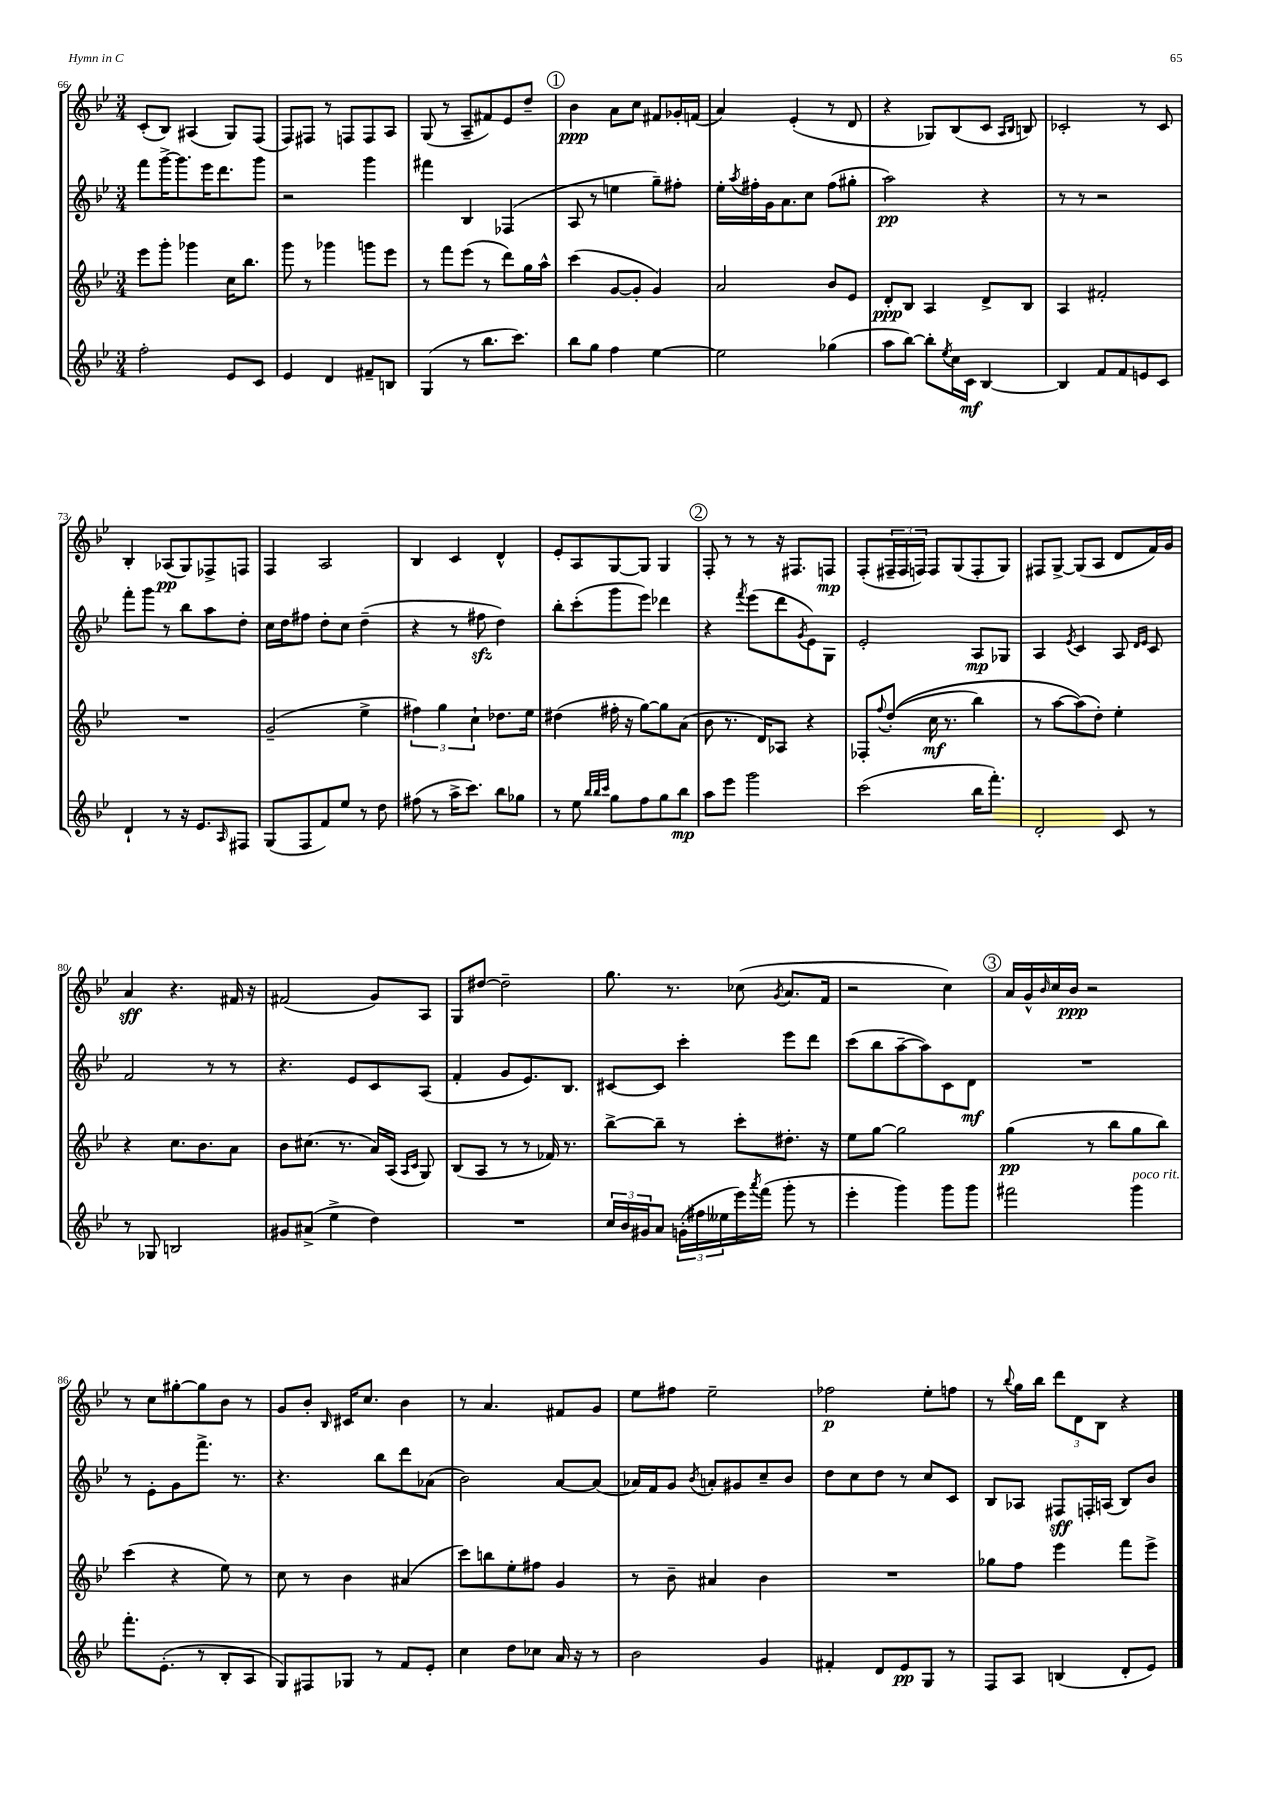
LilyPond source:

<<
\new StaffGroup <<
\new Staff = "s0" {
    \clef treble \key bes \major \numericTimeSignature \time 3/4
    c'8-.( bes8) ais4( g8) f8( |
    f8) fis8 r8 f8 f8 a8 |
    g8( r8 a8-- fis'8) ees'8 d''8-- |
    \mark \markup { \circle "1" } bes'4\ppp a'8 c''8 fis'8 ges'16-. f'16( |
    a'4) ees'4-.( r8 d'8 |
    r4 ges8) bes8( c'8 \grace { a16 bes16 } b8) |
    ces'2-. r8 ces'8 |
    bes4-. aes8\pp( g8) fes8-> f8 |
    f4 a2 |
    bes4 c'4 d'4-^ |
    ees'8-. a8 g8~ g8 g4 |
    \mark \markup { \circle "2" } f8-. r8 r8 r16 fis8. f8\mp |
    f8-.( \tuplet 3/2 { fis16-- fis16 f16) } f8 g8( f8-. g8) |
    fis8 g8~-> g8( a8 d'8 f'16) g'16 |
    a'4\sff r4. fis'16 r16 |
    fis'2( g'8) a8 |
    g8 dis''8~ dis''2-- |
    g''8. r8. ces''8( \acciaccatura { g'8 } a'8. f'16 |
    r2 c''4) |
    \mark \markup { \circle "3" } a'16 g'16-^ \grace { bes'16 } c''16 bes'16\ppp r2 |
    r8 c''8 gis''8~-. gis''8 bes'8 r8 |
    g'8 bes'8-. \grace { bes16 } cis'16 c''8. bes'4 |
    r8 a'4. fis'8 g'8 |
    ees''8 fis''8 ees''2-- |
    fes''2\p ees''8-. f''8 |
    r8 \appoggiatura { bes''8 } g''16 bes''16 \tuplet 3/2 { d'''8 d'8 bes8 } r4 \bar "|." |
}
\new Staff = "s1" {
    \clef treble \key bes \major \numericTimeSignature \time 3/4
    f'''8 g'''16~-> g'''8. ees'''16 d'''8. g'''8 |
    r2 g'''4 |
    fis'''4 bes4 fes4( |
    \mark \markup { \circle "1" } a8 r8 e''4 g''8--) fis''8-. |
    ees''16-. \acciaccatura { a''8 } fis''16-. g'16 a'8. c''8 fis''8( gis''8-. |
    a''2\pp) r4 |
    r8 r8 r2 |
    f'''8-. g'''8 r8 bes''8 a''8 d''8-. |
    c''16 d''16 fis''8 d''8-. c''8 d''4--( |
    r4 r8 fis''8\sfz d''4) |
    bes''8-. c'''8-.( g'''8 ees'''8) des'''4 |
    \mark \markup { \circle "2" } r4 \acciaccatura { f'''8 } ees'''8( d'''8 \acciaccatura { g'8 } ees'8) g8 |
    ees'2-. a8\mp ges8 |
    a4 \acciaccatura { ees'8 } c'4 a8 \grace { d'16 ees'16 } c'8 |
    f'2 r8 r8 |
    r4. ees'8 c'8 a8( |
    f'4-. g'8 ees'8.) bes8. |
    cis'8~ cis'8 c'''4-. ees'''8 d'''8 |
    c'''8( bes''8 a''8~-- a''8) c'8 d'8\mf |
    \mark \markup { \circle "3" } R2. |
    r8 ees'8-. g'8 f'''8.-> r8. |
    r4. bes''8 d'''8 aes'8( |
    bes'2) a'8~ a'8( |
    aes'16) f'16 g'8 \acciaccatura { bes'8 } a'8-. gis'8 c''8-- bes'8 |
    d''8 c''8 d''8 r8 c''8 c'8 |
    bes8 aes8 fis8\sff f16-. a16( bes8) bes'8 \bar "|." |
}
\new Staff = "s2" {
    \clef treble \key bes \major \numericTimeSignature \time 3/4
    ees'''8 g'''8-. ges'''4 c''16 bes''8. |
    g'''8 r8 ges'''4 g'''8 ees'''8 |
    r8 f'''8 ees'''8( r8 d'''8) g''16 a''16-^ |
    \mark \markup { \circle "1" } c'''4( g'8~ g'8-. g'4) |
    a'2 bes'8 ees'8 |
    d'8-.\ppp bes8 a4 d'8-> bes8 |
    a4 fis'2-. |
    R2. |
    g'2--( ees''4-> |
    \tuplet 3/2 { fis''4) g''4 c''4-! } des''8. ees''16 |
    dis''4( fis''16-. r16 g''8~) g''8 a'8( |
    \mark \markup { \circle "2" } bes'8 r8. d'16) aes8 r4 |
    fes8-. \appoggiatura { f''8 } d''8-.(\( c''16\mf r8. bes''4) |
    r8 a''8~ a''8(\) d''8-.) ees''4-. |
    r4 c''8. bes'8. a'8 |
    bes'8 cis''8.( r8. a'16) a16( \grace { a16 c'16 } g8) |
    bes8( a8 r8 r8 fes'16) r8. |
    bes''8~-> bes''8-- r8 c'''8-. dis''8.-. r16 |
    ees''8 g''8~ g''2 |
    \mark \markup { \circle "3" } g''4\pp( r8 bes''8 g''8 bes''8) |
    c'''4( r4 ees''8) r8 |
    c''8 r8 bes'4 ais'4( |
    c'''8) b''8 ees''8-. fis''8 g'4 |
    r8 bes'8-- ais'4 bes'4 |
    R2. |
    ges''8 f''8 ees'''4 f'''8 ees'''8-> \bar "|." |
}
\new Staff = "s3" {
    \clef treble \key bes \major \numericTimeSignature \time 3/4
    f''2-. ees'8 c'8 |
    ees'4 d'4 fis'8-- b8 |
    g4( r8 bes''8. c'''8.) |
    \mark \markup { \circle "1" } bes''8 g''8 f''4 ees''4~ |
    ees''2 ges''4( |
    a''8 bes''8~) bes''8-. \acciaccatura { ees''8 } c''16 c'16\mf bes4~ |
    bes4 f'8 f'8 e'8 c'8 |
    d'4-! r8 r16 ees'8. \grace { a16 } fis8 |
    g8( f8 f'8) ees''8 r8 d''8 |
    fis''8( r8 a''16-> c'''8.) bes''8 ges''8 |
    r8 ees''8 \grace { bes''32 bes''32 c'''32 } g''8 f''8 g''8 bes''8\mp |
    \mark \markup { \circle "2" } a''8 ees'''8 g'''2 |
    c'''2( bes''16 f'''8.-.) |
    d'2-. c'8 r8 |
    r8 ges8 b2 |
    gis'8 ais'8->( ees''4-> d''4) |
    R2. |
    \tuplet 3/2 { c''16 bes'16 gis'16 } a'8 \tuplet 3/2 { g'16-.( fis''16 eeses''16 } ees'''16) \acciaccatura { a'''8 } f'''16( g'''8-. r8 |
    ees'''4-. g'''4) g'''8 g'''8 |
    \mark \markup { \circle "3" } fis'''2 g'''4^\markup { \italic "poco rit." } |
    f'''8.-. ees'8.-.( r8 bes8-. a8 |
    g8) fis8 ges8 r8 f'8 ees'8-. |
    c''4 d''8 ces''8 a'16 r16 r8 |
    bes'2 g'4 |
    fis'4-. d'8 ees'8\pp g8 r8 |
    f8 a8 b4( d'8-. ees'8) \bar "|." |
}
>>
>>
\layout { \context { \Score currentBarNumber = #66 } }
